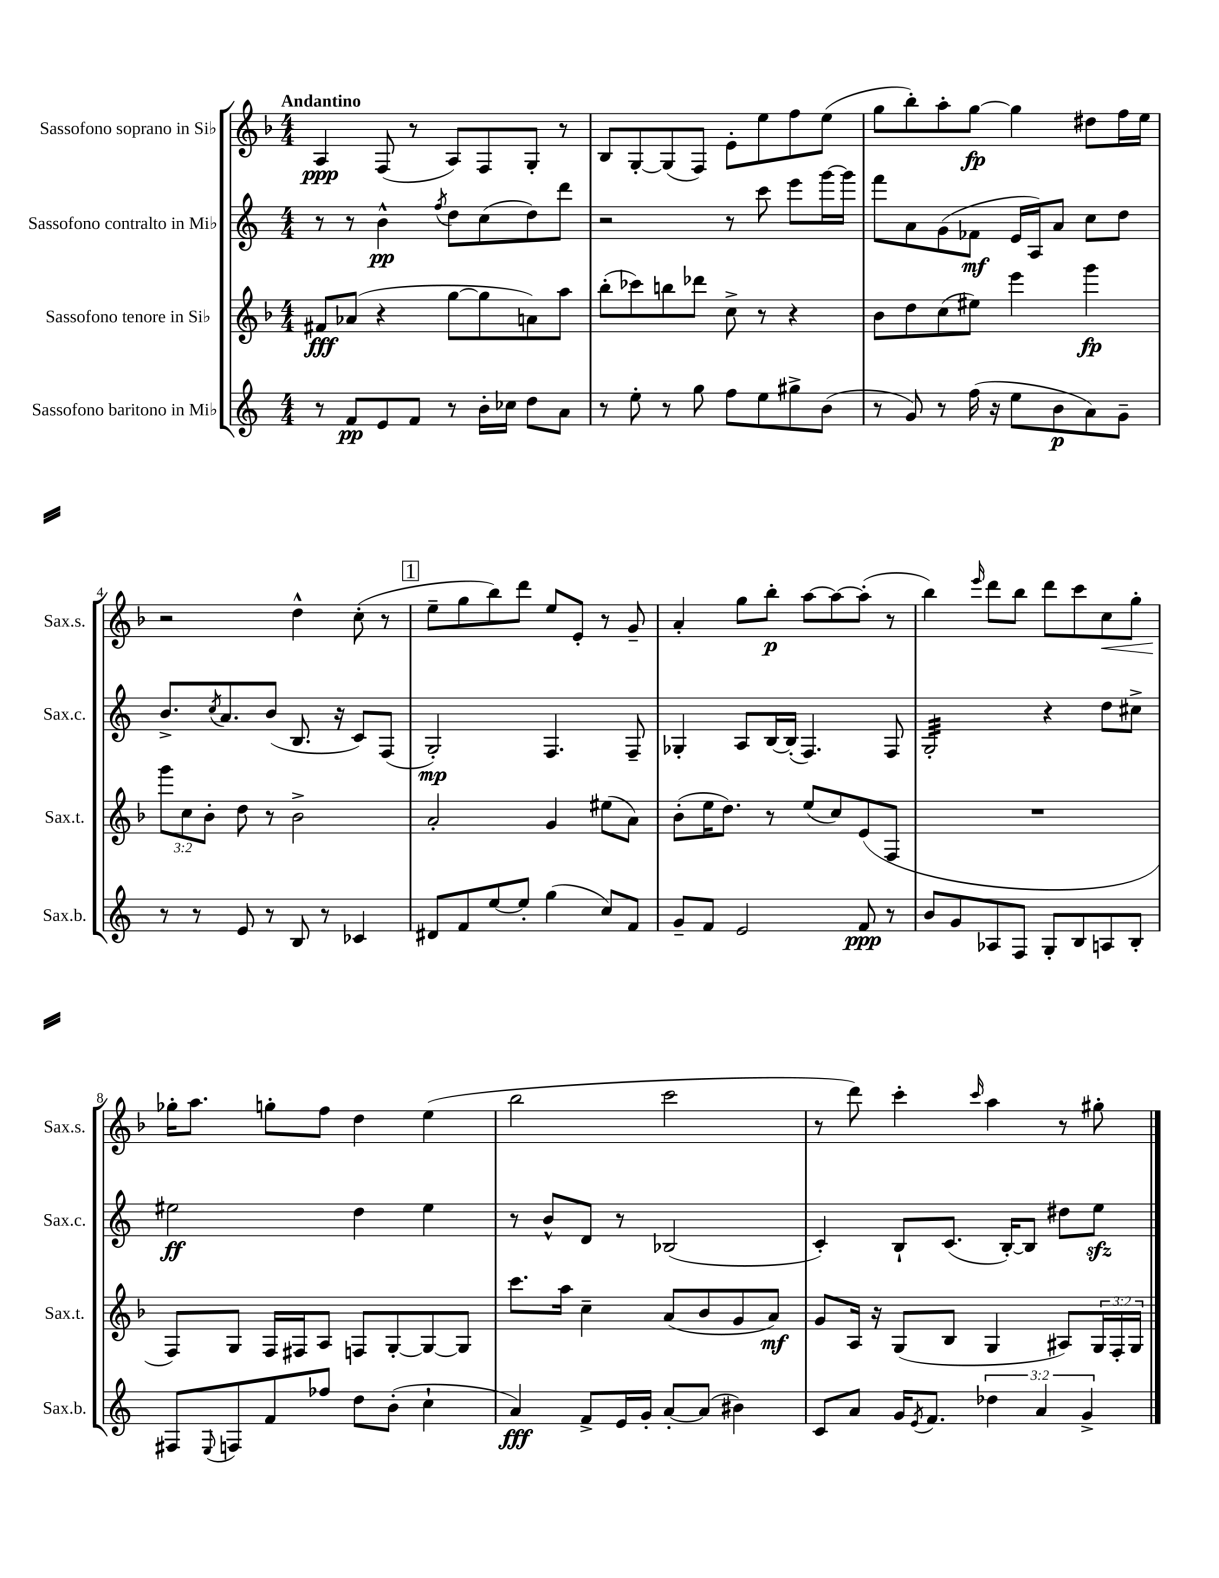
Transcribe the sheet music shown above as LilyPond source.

<<
\new StaffGroup <<
\new Staff = "s0" \with { instrumentName = "Sassofono soprano in Sib" shortInstrumentName = "Sax.s." } {
    \clef treble \key f \major \numericTimeSignature \time 4/4 \tempo "Andantino"
    a4\ppp f8( r8 a8) f8 g8-. r8 |
    bes8 g8~-. g8( f8) e'8-. e''8 f''8 e''8( |
    g''8 bes''8-.) a''8-. g''8~\fp g''4 dis''8 f''16 e''16 |
    r2 d''4-^ c''8-.( r8 |
    \mark \markup { \box "1" } e''8-- g''8 bes''8) d'''8 e''8 e'8-. r8 g'8-- |
    a'4-. g''8 bes''8-.\p a''8~ a''8~ a''8-.( r8 |
    bes''4) \grace { e'''16 } d'''8 bes''8 d'''8 c'''8 c''8\< g''8-. |
    ges''16-.\! a''8. g''8-. f''8 d''4 e''4( |
    bes''2 c'''2 |
    r8 d'''8) c'''4-. \grace { c'''16 } a''4 r8 gis''8-. \bar "|." |
}
\new Staff = "s1" \with { instrumentName = "Sassofono contralto in Mib" shortInstrumentName = "Sax.c." } {
    \clef treble \key c \major \numericTimeSignature \time 4/4
    r8 r8 b'4-^\pp \acciaccatura { f''8 } d''8 c''8( d''8) d'''8 |
    r2 r8 c'''8 e'''8 g'''16~ g'''16 |
    f'''8 a'8 g'8( fes'8\mf e'16 a16) a'8 c''8 d''8 |
    b'8.-> \acciaccatura { c''8 } a'8. b'8( b8. r16 c'8) f8( |
    \mark \markup { \box "1" } g2-.\mp) f4. f8-- |
    ges4-. a8 b16~ b16-.( f4.) f8 |
    g2:32-. r4 d''8 cis''8-> |
    eis''2\ff d''4 eis''4 |
    r8 b'8-^ d'8 r8 bes2( |
    c'4-.) b8-! c'8.( b16~-.) b8 dis''8 e''8\sfz \bar "|." |
}
\new Staff = "s2" \with { instrumentName = "Sassofono tenore in Sib" shortInstrumentName = "Sax.t." } {
    \clef treble \key f \major \numericTimeSignature \time 4/4 \override Staff.TupletNumber.text = #tuplet-number::calc-fraction-text
    fis'8\fff aes'8( r4 g''8~ g''8 a'8) a''8 |
    bes''8-.( ces'''8) b''8 des'''8 c''8-> r8 r4 |
    bes'8 d''8 c''8( eis''8) e'''4 g'''4\fp |
    \tuplet 3/2 { g'''8 c''8 bes'8-. } d''8 r8 bes'2-> |
    \mark \markup { \box "1" } a'2-. g'4 eis''8( a'8) |
    bes'8-.( e''16 d''8.) r8 e''8( c''8) e'8( f8 |
    R1 |
    f8) g8 f16 fis16 a8 f8 g8~-. g8~ g8 |
    c'''8. a''16 c''4-- a'8( bes'8 g'8 a'8\mf) |
    g'8 a16 r16 g8( bes8 g4 ais8) \tuplet 3/2 { g16 f16-. g16 } \bar "|." |
}
\new Staff = "s3" \with { instrumentName = "Sassofono baritono in Mib" shortInstrumentName = "Sax.b." } {
    \clef treble \key c \major \numericTimeSignature \time 4/4 \override Staff.TupletNumber.text = #tuplet-number::calc-fraction-text
    r8 f'8\pp e'8 f'8 r8 b'16-. ces''16 d''8 a'8 |
    r8 e''8-. r8 g''8 f''8 e''8 gis''8-> b'8( |
    r8 g'8) r8 f''16( r16 e''8 b'8\p a'8) g'8-- |
    r8 r8 e'8 r8 b8 r8 ces'4 |
    \mark \markup { \box "1" } dis'8 f'8 e''8~ e''8-. g''4( c''8) f'8 |
    g'8-- f'8 e'2 f'8\ppp r8 |
    b'8 g'8 aes8 f8 g8-. b8 a8 b8-. |
    fis8 \appoggiatura { e8 } f8 f'8 fes''8 d''8 b'8-.( c''4-! |
    a'4\fff) f'8-> e'16 g'16-. a'8~-. a'8( bis'4) |
    c'8 a'8 g'16 \acciaccatura { e'8 } f'8. \tuplet 3/2 { des''4 a'4 g'4-> } \bar "|." |
}
>>
>>
